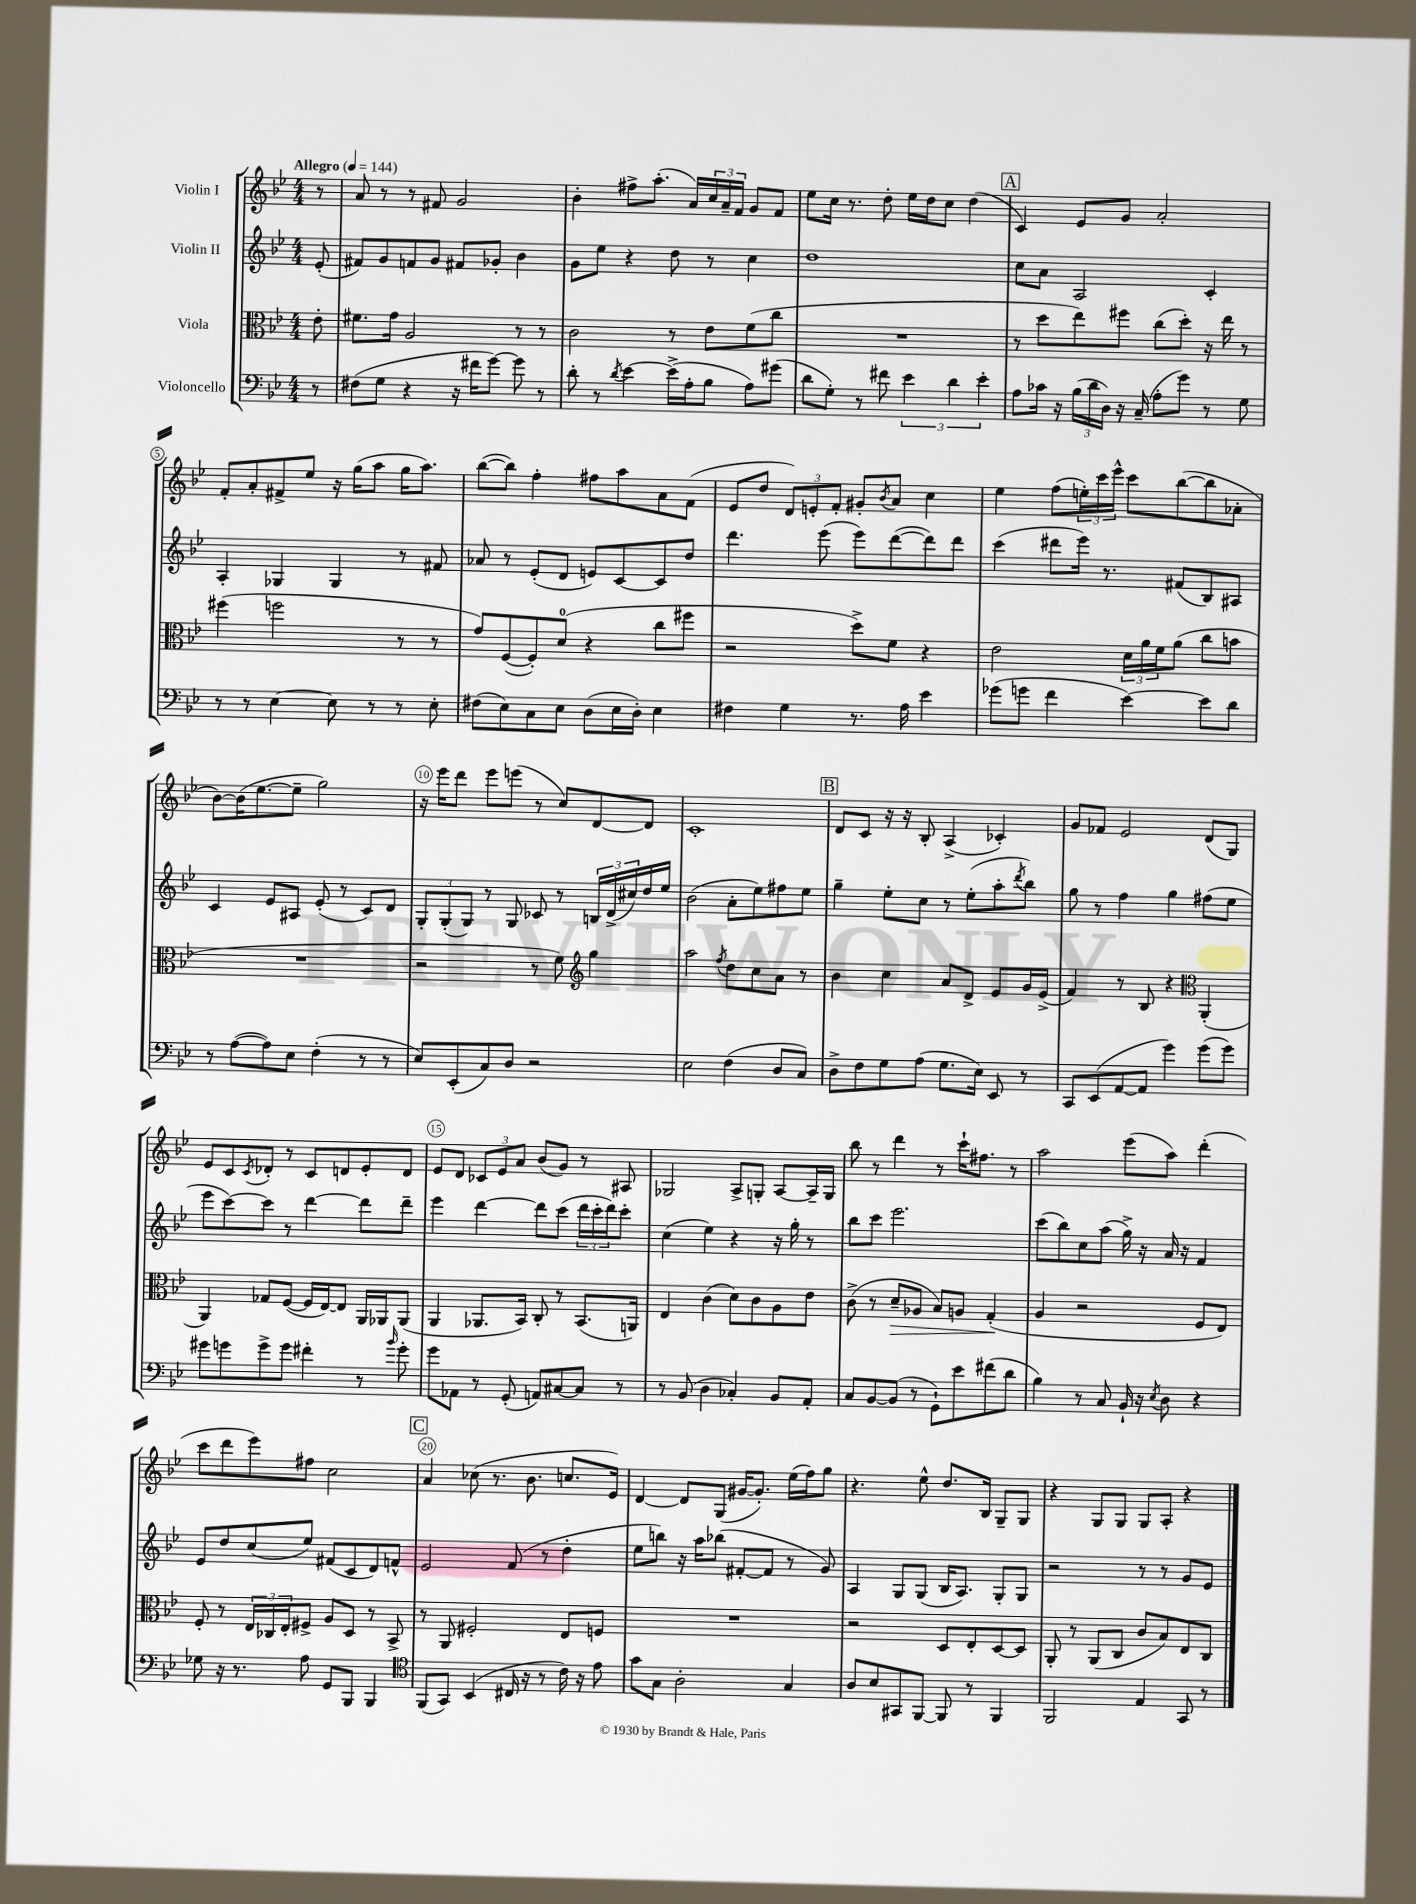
<<
\new StaffGroup <<
\new Staff = "s0" \with { instrumentName = "Violin I" } {
    \clef treble \key bes \major \numericTimeSignature \time 4/4 \partial 8 \tempo "Allegro" 4 = 144
    r8 |
    a'8 r8 r8 fis'8 g'2 |
    bes'4-. fis''8-> a''8.-.( a'16) \tuplet 3/2 { c''16 a'16-- f'16 } g'8 f'8 |
    ees''8 c''16 r8. d''8-. ees''16 d''16 c''8 d''4( |
    \mark \markup { \box "A" } c'4) ees'8 g'8 a'2-. |
    f'8-. a'8-. fis'8-> ees''8 r16 g''16( a''8 g''16 a''8.) |
    bes''8~( bes''8) f''4-. fis''8 a''8 a'8 f'8( |
    ees'8 d''8 \tuplet 3/2 { d'8) e'8-. f'8-. } gis'8-. \acciaccatura { bes'8 } a'8 c''4 |
    ees''4 f''8( \tuplet 3/2 { e''16-.) c'''16 ees'''16-^ } c'''8 bes''8~( bes''8 aes'8-. |
    bes'8~) bes'16( ees''8.~ ees''8-- g''2) |
    r16 ees'''16 d'''8 ees'''8 e'''8( r8 c''8) d'8~ d'8 |
    c'1-. |
    \mark \markup { \box "B" } d'8 c'8 r16 r16 bes8-. a4->( ces'4-.) |
    g'8 fes'8 ees'2 d'8( g8) |
    ees'8 c'8 \acciaccatura { c'8 } des'8-. r8 c'8 d'8 ees'8-. d'8 |
    ees'8 d'8 \tuplet 3/2 { ces'8 ees'8 a'8 } bes'8( g'8) r8 ais8 |
    ges2 a8-> g8-. a8~ a16-- g16 |
    bes''8 r8 d'''4 r8 c'''16-! fis''8. r8 |
    a''2 ees'''8( a''8) d'''4-.( |
    c'''8 d'''8 ees'''8) fis''8 c''2 |
    \mark \markup { \box "C" } a'4 ces''8( r8. bes'8. c''8. ees'16) |
    d'4~ d'8 g8( gis'16~ gis'8.-.) ees''16( f''16) g''8 |
    r4. ees''8-^ d''8. bes16 g8-- g8 |
    r4 g8 g8 g8 a8-. r4 \bar "|." |
}
\new Staff = "s1" \with { instrumentName = "Violin II" } {
    \clef treble \key bes \major \numericTimeSignature \time 4/4 \partial 8
    ees'8-.( |
    fis'8) g'8 f'8 g'8 fis'8 ges'8-. bes'4 |
    g'8 ees''8 r4 d''8 r8 c''4 |
    d''1 |
    \mark \markup { \box "A" } c''8 a'8 a2 c'4-. |
    a4-. ges4 ges4 r8 fis'8 |
    aes'8 r8 ees'8-.( d'8 e'8) c'8~ c'8 d''8 |
    d'''4. ees'''8( ees'''8) d'''8~( d'''8) d'''8 |
    c'''4( dis'''8 ees'''16) r8. fis'8( bes8) ais8 |
    c'4 ees'8 ais8 ees'8-.( r8 c'8) d'8 |
    \tuplet 3/2 { g8-. g8-.( g8) } r8 g8 ces'8 r8 \tuplet 3/2 { b16 d'16->( cis''16) } d''16 ees''16 |
    bes'2( a'8-. ees''8) fis''8 ees''8 |
    \mark \markup { \box "B" } g''4-- ees''8-. c''8 r8 ees''8-.( a''8-. \acciaccatura { d'''8 } bes''8) |
    g''8 r8 f''4 g''4 fis''8( ees''8 |
    ees'''8 c'''8~) c'''8 r8 d'''4~ d'''8 d'''8-- |
    ees'''4 d'''4~ d'''8 c'''8( \tuplet 3/2 { d'''16 c'''16-. d'''16) } c'''8-. |
    c''4( ees''4) r4 r16 g''16-. r8 |
    bes''8 c'''8 ees'''2. |
    c'''8( bes''8) c''8 a''8( g''16->) r16 a'16 r16 f'4 |
    ees'8 d''8 c''8( ees''8) fis'8( c'8 d'8) f'8-^ |
    \mark \markup { \box "C" } ees'2 f'8( r8 d''4-. |
    ees''8 b''8) r16 a''16 bes''8( fis'8~-. fis'8 r8 g'8) |
    a4 g8 g8( bes16 a8.) g8-. g8 |
    r2 r8 r8 g'8 ees'8 \bar "|." |
}
\new Staff = "s2" \with { instrumentName = "Viola" } {
    \clef alto \key bes \major \numericTimeSignature \time 4/4 \partial 8
    ees'8-. |
    fis'8. g'16 a2 r8 r8 |
    c'2 r8 ees'8 f'8( c''8 |
    R1 |
    \mark \markup { \box "A" } r8 d''8 ees''8) fis''8 c''8( d''8-.) r16 ees''16 r8 |
    fis''4( f''2 r8 r8 |
    g'8) f8~( f8-.) d'8-0( r4 c''8 fis''8 |
    r2 d''8->) f'8 r4 |
    ees'2 \tuplet 3/2 { d'16 a'16 f'16 } a'8( c''8 b'8 |
    R1 |
    r2 r8 f'8) \clef treble g''4 |
    a''2 \acciaccatura { f''8 } d''8 c''8 a'8 r8 |
    \mark \markup { \box "B" } bes'4 c''4 a'8 d'8-> ees'8 g'16 ees'16->( |
    f'4) r8 bes8 r4 \clef alto a,4-.( |
    a,4) ges8 f8~( f16 ees16~) ees8 a,16 aes,16 aes,8( |
    a,4 aes,8. bes,16) c8-. r8 bes,8.( a,16) |
    ees4 c'4( d'8) c'8 a8 ees'8 |
    c'8->( r8 d'8--\> aes8 bes8) a8 g4-.\!( |
    a4 r2 f8 ees8) |
    f8-. r8 \tuplet 3/2 { ees16 ces16 ees16-. } fis8-> a8 d8 r8 bes,8-> |
    \mark \markup { \box "C" } r8 a,8 fis2-. ees8 f8 |
    R1 |
    r2 d8 ees8-. d8~ d8 |
    a,8-. r8 a,8( c8 c'8 bes8) ees8 c8 \bar "|." |
}
\new Staff = "s3" \with { instrumentName = "Violoncello" } {
    \clef bass \key bes \major \numericTimeSignature \time 4/4 \partial 8
    r8 |
    fis8( g8 r4 r16 fis'16 g'8~) g'8 r8 |
    d'8-. r8 \acciaccatura { d'8 } ees'4~ ees'16->( a16-. bes8 a8) gis'8( |
    d'8 g8-.) r8 fis'8 \tuplet 3/2 { ees'4 d'4 ees'4-. } |
    \mark \markup { \box "A" } a8 ces'16 r16 \tuplet 3/2 { bes16( d'16 d16) } r16 c16--( a8-. g'8) r8 g8 |
    r8 r8 ees4~ ees8 r8 r8 ees8-. |
    fis8( ees8) c8 ees8 d8( ees16 d16-.) ees4 |
    fis4 g4 r8. a16 ees'4 |
    ges'8( g'8 f'4 ees'4~) ees'8 d'8 |
    r8 a8~( a8) ees8 f4-.( r8 r8 |
    ees8) ees,8-.( c8) d8 r2 |
    ees2 f4( d8 c8) |
    \mark \markup { \box "B" } d8-> f8 g8 a8( g8. ees16) ees,8 r8 |
    c,8 ees,8( a,8~ a,8 g'4) g'8( g'8) |
    gis'8 g'8 g'8-> g'8 fis'4-. r8 \grace { bes'16 } g'8-. |
    g'8 aes,8 r8 g,8-.( a,8) cis8~ cis8 r8 |
    r8 bes,8( d4 ces4-.) bes,8 a,8-. |
    c8 bes,8~ bes,8( r8 g,8-!) ees'8 fis'8( d'8 |
    bes4) r8 c8 bes,16-! r16 \acciaccatura { ees8 } d8 r4 |
    ges8 r16 r8. a8 g,8 bes,,8 bes,,4 |
    \mark \markup { \box "C" } \clef tenor f,8( g,8) bes,4( cis16 r16 r8 c'16) r16 ees'8 |
    g'8 g8 a2-. g4 |
    a8 bes8 gis,8 f,8~ f,8 r8 f,4 |
    f,2 ees4 g,8 r8 \bar "|." |
}
>>
>>
\layout { \context { \Score \override BarNumber.break-visibility = ##(#f #t #t) barNumberVisibility = #(every-nth-bar-number-visible 5) \override BarNumber.stencil = #(make-stencil-circler 0.1 0.3 ly:text-interface::print) } }
